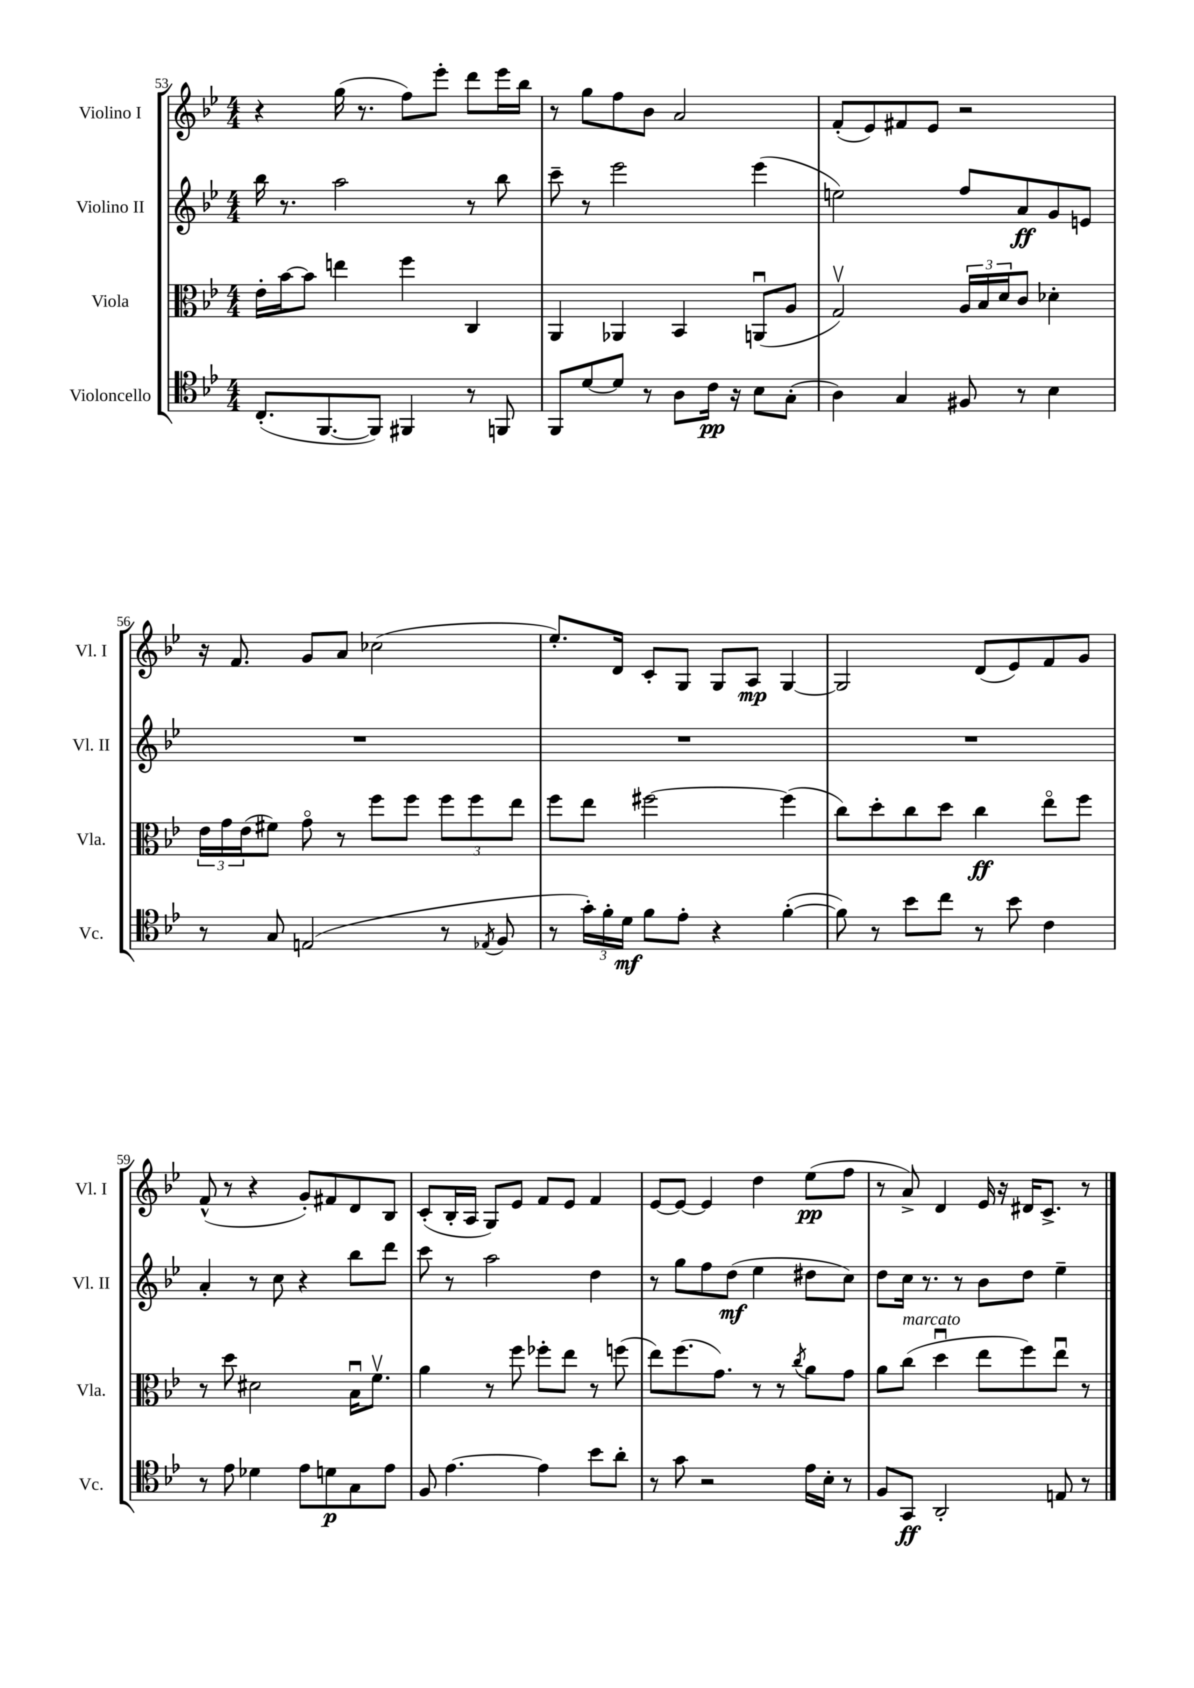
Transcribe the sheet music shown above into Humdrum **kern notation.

**kern	**kern	**kern	**kern
*staff4	*staff3	*staff2	*staff1
*clefC4	*clefC3	*clefG2	*clefG2
*k[b-e-]	*k[b-e-]	*k[b-e-]	*k[b-e-]
*M4/4	*M4/4	*M4/4	*M4/4
(8.C'/L	16e-'\LL	16bb-\	4r
.	[16b-\J	8.r	.
.	8b-\]J	.	.
[8.FF/	.	.	.
.	4ee\	2aa\	(16gg\
.	.	.	8.r
8FF/]J)	.	.	.
4FF#/	4ff\	.	8ff\L)
.	.	.	8eee-'\J
8r	4C/	8r	8ddd\L
8FF/	.	8bb-\	16eee-\L
.	.	.	16bb-\JJ
=	=	=	=
8FF/L	4AA/	8ccc~\	8r
[8d/	.	8r	8gg\L
8d/]J	4AA-/	2eee-\	8ff\
8r	.	.	8b-\J
8A\L	4BB-/	.	2a/
16c\Jk	.	.	.
16r	.	.	.
8B-\L	(8AAu/L	(4eee-\	.
(8G'\J	8A/J	.	.
=	=	=	=
4A\)	2Gv/)	2ee\)	(8f'/L
.	.	.	8e-/)
4G/	.	.	8f#/
.	.	.	8e-/J
8F#/	24A/LL	8ff/L	2r
.	24B-/	.	.
.	24d/J	.	.
8r	8c/J	8a/	.
4B-\	4d-'\	8g/	.
.	.	8e/J	.
=	=	=	=
8r	24e-\LL	1r	16r
.	24g\	.	.
.	.	.	8.f/
.	(24e-\J	.	.
8G/	8f#\J)	.	.
(2E/	8go\	.	8g/L
.	8r	.	8a/J
.	8ff\L	.	(2cc-\
.	8ff\J	.	.
8r	12ff\L	.	.
.	12ff\	.	.
8qE-/	.	.	.
8F/	.	.	.
.	12ee-\J	.	.
=	=	=	=
8r	8ff\L	1r	8.ee-'/L)
24g'\LL)	8ee-\J	.	.
24f'\	.	.	.
.	.	.	16d/Jk
24d\JJ	.	.	.
8f\L	[2ff#\	.	8c'/L
8e-'\J	.	.	8G/J
4r	.	.	8G/L
.	.	.	8A/J
([4f'\	(4ff#\]	.	[4G/
=	=	=	=
8f\])	8cc\L)	1r	2G/]
8r	8dd'\	.	.
8b-\L	8cc\	.	.
8cc\J	8dd\J	.	.
8r	4cc\	.	(8d/L
8b-\	.	.	8e-/)
4c\	8ee-o\L	.	8f/
.	8ff\J	.	8g/J
=	=	=	=
8r	8r	4a'/	(8f^^/
8e-\	8dd\	.	8r
4d-\	2d#\	8r	4r
.	.	8cc\	.
8e-\L	.	4r	8g'/L)
8d\	.	.	8f#/
8G\	16B-u\LK	8bb-\L	8d/
.	8.fv\J	.	.
8e-\J	.	8ddd\J	8B-/J
=	=	=	=
8F/	4a\	8ccc\	(8c'/L
[4.e-\	.	8r	16B-'/L
.	.	.	16A/JJ
.	8r	2aa\	8G/L)
.	8ff\	.	8e-/J
4e-\]	8ff-'\L	.	8f/L
.	8ee-\J	.	8e-/J
8b-\L	8r	4dd\	4f/
8a'\J	(8ff\	.	.
=	=	=	=
8r	8ee-\L)	8r	[8e-/L
8g\	(8.ff\	8gg\L	8e-/_J
2r	.	8ff\	4e-/]
.	8.g\J)	.	.
.	.	(8dd\J	.
.	8r	4ee-\	4dd\
.	8r	.	.
.	8qcc/	.	.
16e-\LL	8a\L	8dd#\L	(8ee-\L
16B-'\JJ	.	.	.
8r	8g\J	8cc\J)	8ff\J
=	=	=	=
8F/L	8a\L	8dd\L	8r
8GG/J	(8cc\J	16cc\Jk	8a^/)
.	.	8.r	.
2AA'/	4ddu\	.	4d/
.	.	8r	.
.	8ee-\L	8b-\L	16e-/
.	.	.	16r
.	8ff\)	8dd\J	16d#/LK
.	.	.	8.c^/J
8E/	8ee-u\J	4ee-~\	.
8r	8r	.	8r
==	==	==	==
*-	*-	*-	*-
